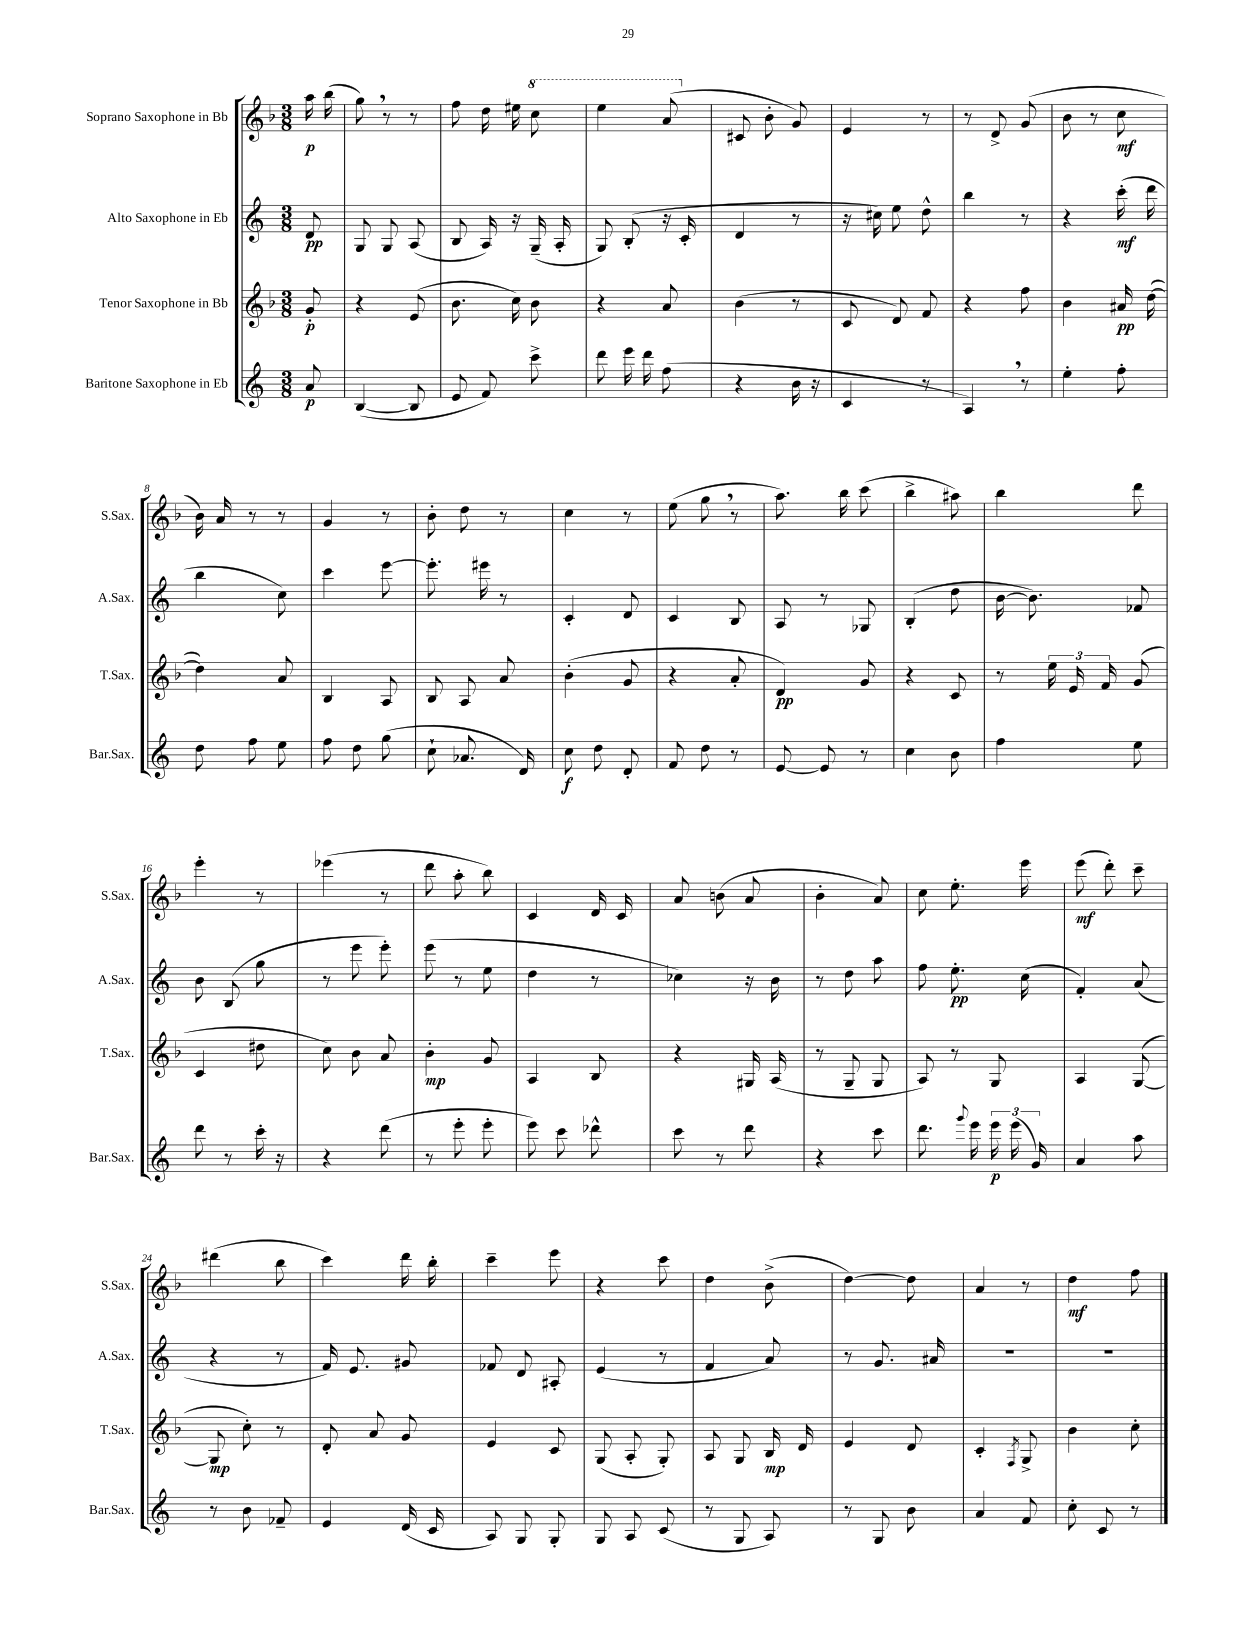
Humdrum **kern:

**kern	**kern	**kern	**kern
*staff4	*staff3	*staff2	*staff1
*clefG2	*clefG2	*clefG2	*clefG2
*k[]	*k[b-]	*k[]	*k[b-]
*M3/8	*M3/8	*M3/8	*M3/8
8a	8g'	8d	16aa
.	.	.	(16bb-
=	=	=	=
([4B	4r	8G	8gg)
.	.	8G	8r
8B]	(8e	(8A	8r
=	=	=	=
8e	8.b-	8B	8ff
8f)	.	16A)	16dd
.	16cc)	16r	16ee#
8ccc^	8b-	(16G~	8ccc
.	.	16A'	.
=	=	=	=
8ddd	4r	8G)	4eee
16eee	.	(8B'	.
16ddd	.	.	.
(8ff	8a	16r	(8aa
.	.	16c'	.
=	=	=	=
4r	(4b-	4d	8c#
.	.	.	8b-'
16b	8r	8r	8g)
16r	.	.	.
=	=	=	=
4c	8c	16r	4e
.	.	16cc#)	.
.	8d)	8ee	.
8r	8f	8dd^^	8r
=	=	=	=
4A)	4r	4bb	8r
.	.	.	8d^
8r	8ff	8r	(8g
=	=	=	=
4ee'	4b-	4r	8b-
.	.	.	8r
8ff'	16a#	(16ccc'	8cc
.	([16dd	16ddd	.
=	=	=	=
8dd	4dd])	4bb	16b-)
.	.	.	16a
8ff	.	.	8r
8ee	8a	8cc)	8r
=	=	=	=
8ff	4B-	4ccc	4g
8dd	.	.	.
(8gg	8A	[8eee	8r
=	=	=	=
8cc`	8B-	8.eee']	8b-'
8.a-	8A	.	8dd
.	.	16eee#	.
.	8a	8r	8r
16d)	.	.	.
=	=	=	=
8cc	(4b-'	4c'	4cc
8dd	.	.	.
8d'	8g	8d	8r
=	=	=	=
8f	4r	4c	(8ee
8dd	.	.	8gg
8r	8a'	8B	8r
=	=	=	=
[8e	4d)	8A	8.aa)
8e]	.	8r	.
.	.	.	16bb-
8r	8g	8G-	(8ccc
=	=	=	=
4cc	4r	(4B'	4bb-^
8b	8c	8dd	8aa#)
=	=	=	=
4ff	8r	[16b	4bb-
.	.	8.b])	.
.	24ee	.	.
.	24e	.	.
.	24f	.	.
8ee	(8g	8f-	8ddd
=	=	=	=
8ddd	4c	8b	4eee'
8r	.	(8B	.
16ccc'	8dd#	8gg	8r
16r	.	.	.
=	=	=	=
4r	8cc)	8r	(4eee-
.	8b-	8eee	.
(8ddd	8a	8eee')	8r
=	=	=	=
8r	4b-'	(8eee	8ddd
8eee'	.	8r	8aa'
8eee'	8g	8ee	8bb-)
=	=	=	=
8eee)	4A	4dd	4c
8ccc	.	.	.
8ddd-^^	8B-	8r	16d
.	.	.	16c
=	=	=	=
8ccc	4r	4cc-)	8a
8r	.	.	(8b
8ddd	16G#	16r	8a
.	(16A	16b	.
=	=	=	=
4r	8r	8r	4b-'
.	8G~	8dd	.
8ccc	8G	8aa	8a)
=	=	=	=
8.ddd	8A)	8ff	8cc
.	8r	8.ee'	8.ee'
8qqggg	.	.	.
16eee	.	.	.
24eee	8G	.	.
(24eee	.	.	.
.	.	(16cc	16eee
24g)	.	.	.
=	=	=	=
4a	4A	4f')	(8eee
.	.	.	8ddd')
8aa	([8G	(8a	8ccc~
=	=	=	=
8r	8G]	4r	(4ddd#
8b	8cc')	.	.
8f-~	8r	8r	8bb-
=	=	=	=
4e	8d'	16f)	4ccc)
.	.	8.e	.
.	8a	.	.
(16d	8g	8g#	16ddd
16c	.	.	16bb-'
=	=	=	=
8A)	4e	8f-	4ccc~
8G	.	8d	.
8G'	8c	8A#'	8eee
=	=	=	=
8G	(8G	(4e	4r
8A	8A'	.	.
(8c	8G')	8r	8ccc
=	=	=	=
8r	8A	4f	4dd
8G	8G	.	.
8A)	16B-	8a)	(8b-^
.	16d	.	.
=	=	=	=
8r	4e	8r	[4dd)
8G	.	8.g	.
8b	8d	.	8dd]
.	.	16a#	.
=	=	=	=
4a	4c'	4.r	4a
.	8qF	.	.
8f	8G^	.	8r
=	=	=	=
8cc'	4b-	4.r	4dd
8c	.	.	.
8r	8cc'	.	8ff
==	==	==	==
*-	*-	*-	*-
